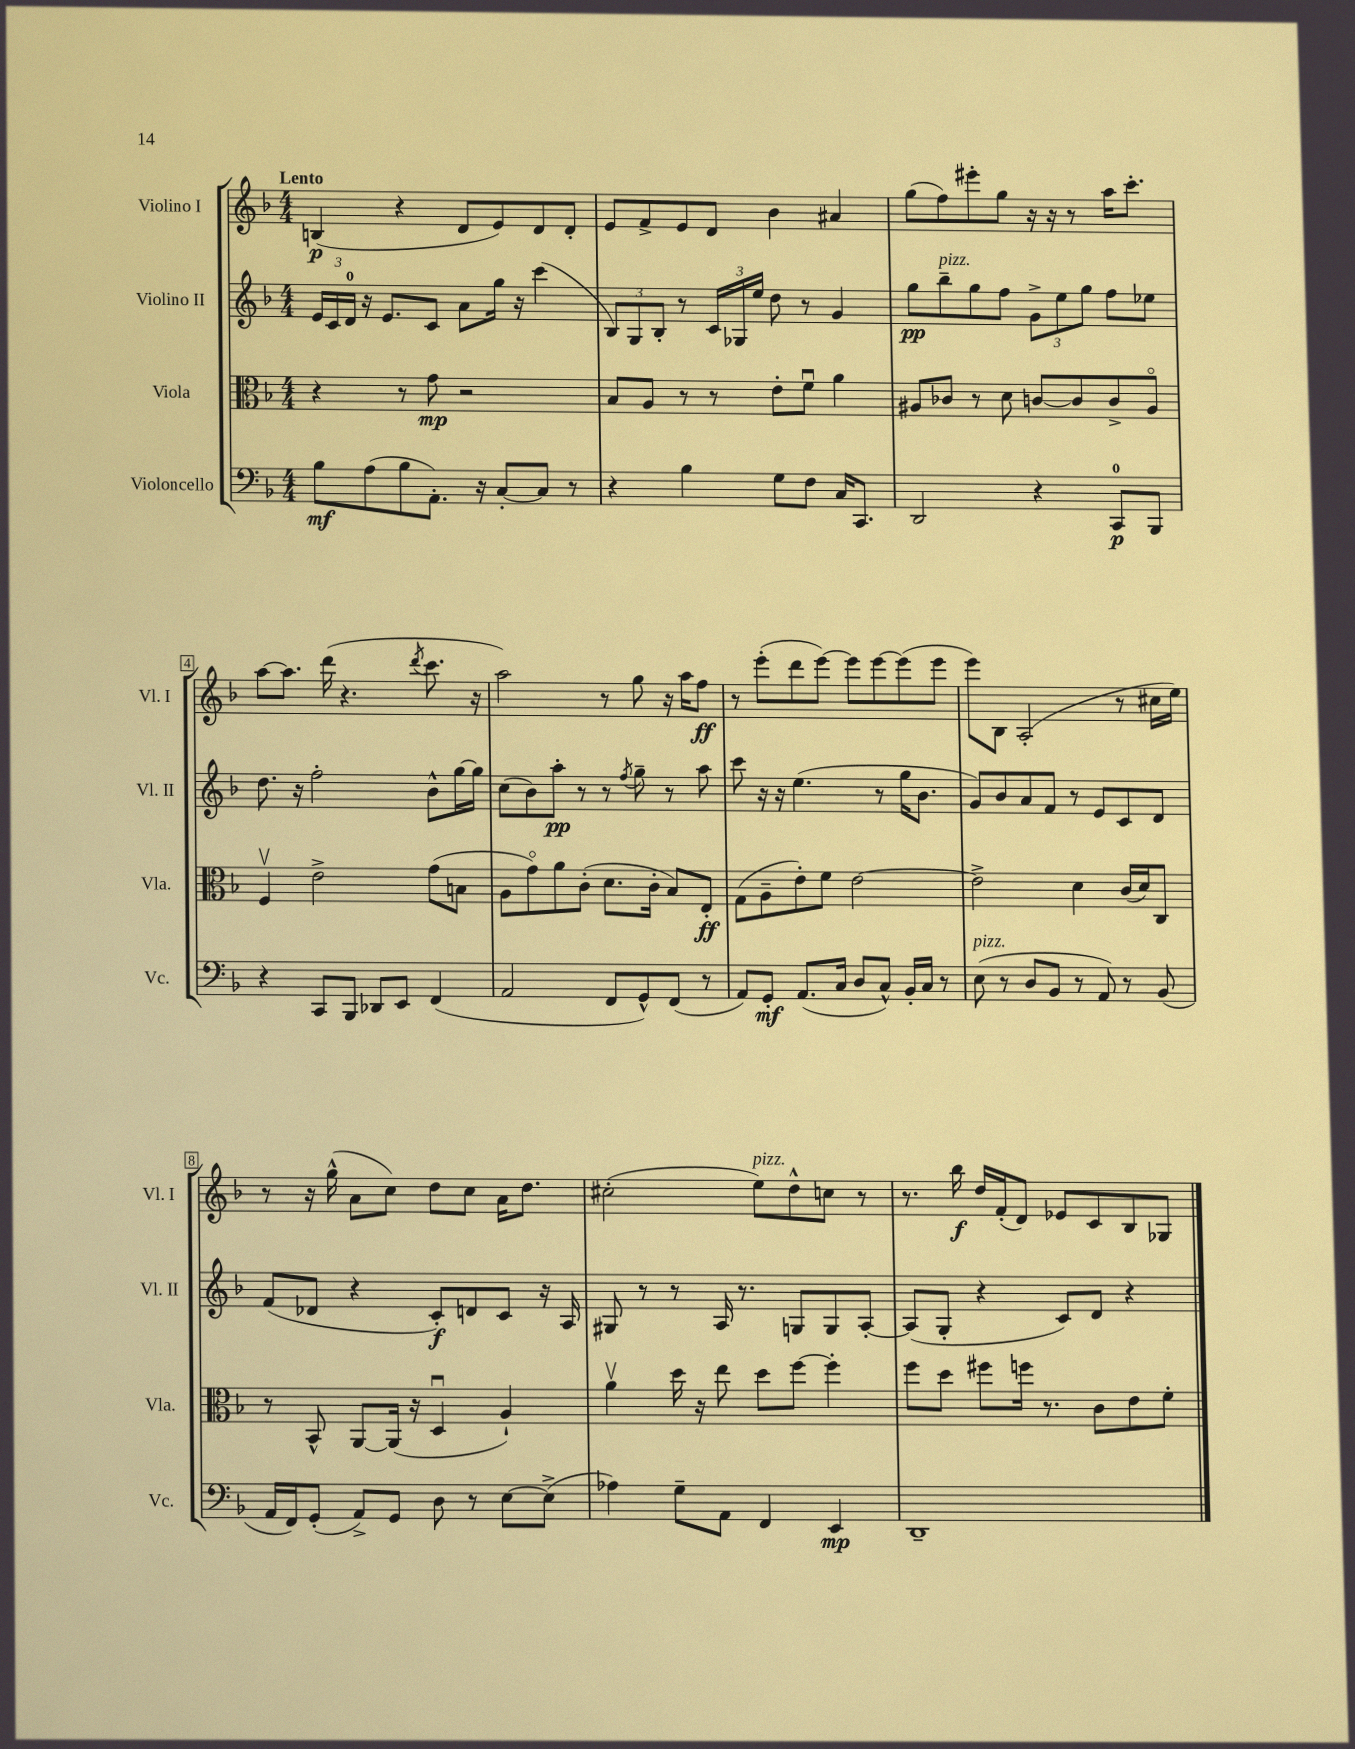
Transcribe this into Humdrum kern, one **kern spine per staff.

**kern	**dynam	**kern	**dynam	**kern	**dynam	**kern	**dynam
*part4	*part4	*part3	*part3	*part2	*part2	*part1	*part1
*staff4	*staff4	*staff3	*staff3	*staff2	*staff2	*staff1	*staff1
*I"Violoncello	*	*I"Viola	*	*I"Violino II	*	*I"Violino I	*
*I'Vc.	*	*I'Vla.	*	*I'Vl. II	*	*I'Vl. I	*
*clefF4	*	*clefC3	*	*clefG2	*	*clefG2	*
*k[b-]	*	*k[b-]	*	*k[b-]	*	*k[b-]	*
*M4/4	*	*M4/4	*	*M4/4	*	*M4/4	*
=1	=1	=1	=1	=1	=1	=1	=1
!	!	!	!	!	!	!LO:TX:a:B:t=Lento	!
8B-\L	mf	4r	.	24e/LL	.	(4Bn/	p
.	.	.	.	24c/	.	.	.
.	.	.	.	24d/JJ	.	.	.
(8A\	.	.	.	16r	.	.	.
.	.	.	.	8.e/L	.	.	.
8B-\	.	8r	.	.	.	4r	.
8.AA'\J)	.	8g\	mp	8c/J	.	.	.
.	.	2r	.	8a\L	.	8d/L	.
16r	.	.	.	.	.	.	.
[8C'/L	.	.	.	16gg\Jk	.	8e/)	.
.	.	.	.	16r	.	.	.
8C/J]	.	.	.	(4ccc\	.	8d/	.
8r	.	.	.	.	.	8d'/J	.
=2	=2	=2	=2	=2	=2	=2	=2
4r	.	8B-/L	.	12B-/L)	.	8e/L	.
.	.	.	.	12G/	.	.	.
.	.	8A/J	.	.	.	8f^/	.
.	.	.	.	12B-'/J	.	.	.
4B-\	.	8r	.	8r	.	8e/	.
.	.	8r	.	24c/LL	.	8d/J	.
.	.	.	.	24G-X/	.	.	.
.	.	.	.	24ee/JJ	.	.	.
8G\L	.	8e'\L	.	8dd\	.	4b-\	.
8F\J	.	8fu\J	.	8r	.	.	.
16C/KL	.	4a\	.	4g/	.	4a#X/	.
8.CC/J	.	.	.	.	.	.	.
=3	=3	=3	=3	=3	=3	=3	=3
2DD/	.	8A#X/L	.	8gg\L	pp	(8gg\L	.
!	!	!	!	!LO:TX:a:i:t=pizz.	!	!	!
.	.	8c-X/J	.	8bb-~\	.	8ff\)	.
.	.	8r	.	8gg\	.	8eee#X'\	.
.	.	8d\	.	8ff\J	.	8gg\J	.
4r	.	[8cn/L	.	12g^\L	.	16r	.
.	.	.	.	.	.	16r	.
.	.	.	.	12ee\	.	.	.
.	.	8c/]	.	.	.	8r	.
.	.	.	.	12gg\J	.	.	.
8CC/L	p	8c^/	.	8ff\L	.	16aa\KL	.
.	.	.	.	.	.	8.ccc'\J	.
8BBB-/J	.	8A#/J	.	8ee-X\J	.	.	.
!!LO:LB:g=z
=4	=4	=4	=4	=4	=4	=4	=4
4r	.	4Fv/	.	8.dd\	.	[8aa\L	.
.	.	.	.	.	.	8.aa\J]	.
.	.	.	.	16r	.	.	.
8CC/L	.	2e^\	.	2ff'\	.	.	.
.	.	.	.	.	.	(16ddd\	.
8BBB-/J	.	.	.	.	.	4.r	.
8DD-X/L	.	.	.	.	.	.	.
8EE/J	.	.	.	.	.	.	.
.	.	.	.	.	.	8qddd/	.
(4FF/	.	(8g\L	.	8b-^^\L	.	8.ccc\	.
.	.	8Bn\J	.	[16gg\L	.	.	.
.	.	.	.	16gg\JJ]	.	16r	.
=5	=5	=5	=5	=5	=5	=5	=5
2AA/	.	8A\L	.	(8cc\L	.	2aa\)	.
.	.	8g\)	.	8b-\)	.	.	.
.	.	8a\	.	8aa'\J	pp	.	.
.	.	(8c'\J	.	8r	.	.	.
8FF/L	.	8.d\L	.	8r	.	8r	.
.	.	.	.	8qff/	.	.	.
8GG^^/)	.	.	.	8gg~\	.	8gg\	.
.	.	16c'\Jk	.	.	.	.	.
(8FF/J	.	8B-/L)	.	8r	.	16r	.
.	.	.	.	.	.	16aa\KL	.
8r	.	8E'/J	ff	8aa\	.	8ff\J	ff
=6	=6	=6	=6	=6	=6	=6	=6
8AA/L)	.	(8G\L	.	8ccc\	.	8r	.
8GG'/J	mf	8A~\	.	16r	.	(8eee'\L	.
.	.	.	.	16r	.	.	.
(8.AA/L	.	8e'\)	.	(4.ee\	.	8ddd\	.
.	.	8f\J	.	.	.	[8eee\J)	.
16C/Jk	.	.	.	.	.	.	.
8D/L	.	[2e\	.	.	.	8eee\L]	.
8C^^/J)	.	.	.	8r	.	[8eee\	.
16BB-'/LL	.	.	.	16gg\KL	.	(8eee\]	.
16C/JJ	.	.	.	8.b-\J	.	.	.
8r	.	.	.	.	.	8eee\J	.
=7	=7	=7	=7	=7	=7	=7	=7
!LO:TX:a:i:t=pizz.	!	!	!	!	!	!	!
(8E\	.	2e^\]	.	8g/L)	.	8eee\L)	.
8r	.	.	.	8b-/	.	8B-\J	.
8D/L	.	.	.	8a/	.	(2A'/	.
8BB-/J	.	.	.	8f/J	.	.	.
8r	.	4d\	.	8r	.	.	.
8AA/)	.	.	.	8e/L	.	.	.
8r	.	(16c/LL	.	8c/	.	8r	.
.	.	16d/J)	.	.	.	.	.
(8BB-/	.	8C/J	.	8d/J	.	16cc#X\LL	.
.	.	.	.	.	.	16ee\JJ)	.
!!LO:LB:g=z
=8	=8	=8	=8	=8	=8	=8	=8
16AA/LL	.	8r	.	(8f/L	.	8r	.
16FF/J)	.	.	.	.	.	.	.
(8GG'/J	.	8BB-^^/	.	8d-X/J	.	16r	.
.	.	.	.	.	.	(16gg^^\	.
8AA^/L)	.	[8AA/L	.	4r	.	8a\L	.
8GG/J	.	(16AA/Jk]	.	.	.	8cc\J)	.
.	.	16r	.	.	.	.	.
8D\	.	4Du/	.	8c'/L)	f	8dd\L	.
8r	.	.	.	8dn/	.	8cc\J	.
[8E\L	.	4A`/)	.	8c/J	.	16a\KL	.
.	.	.	.	.	.	8.dd\J	.
(8E^\J]	.	.	.	16r	.	.	.
.	.	.	.	16A/	.	.	.
=9	=9	=9	=9	=9	=9	=9	=9
4A-X\)	.	4av\	.	8G#X/	.	(2cc#X'\	.
.	.	.	.	8r	.	.	.
8G~\L	.	16dd\	.	8r	.	.	.
.	.	16r	.	.	.	.	.
8AA\J	.	8ee\	.	16A/	.	.	.
.	.	.	.	8.r	.	.	.
!	!	!	!	!	!	!LO:TX:a:i:t=pizz.	!
4FF/	.	8dd\L	.	.	.	8ee\L)	.
.	.	[8ff\J	.	8Gn/L	.	8dd^^\	.
4EE/	mp	4ff'\]	.	8G/	.	8ccn\J	.
.	.	.	.	[8A'/J	.	8r	.
=10	=10	=10	=10	=10	=10	=10	=10
1DD~	.	8ff\L	.	(8A/L]	.	8.r	.
.	.	8dd\J	.	8G'/J	.	.	.
.	.	.	.	.	.	16bb-\	f
.	.	8ff#X\L	.	4r	.	16dd/LL	.
.	.	.	.	.	.	(16f'/J	.
.	.	16ffn\Jk	.	.	.	8d/J)	.
.	.	8.r	.	.	.	.	.
.	.	.	.	8c/L)	.	8e-X/L	.
.	.	8c\L	.	8d/J	.	8c/	.
.	.	8e\	.	4r	.	8B-/	.
.	.	8f'\J	.	.	.	8G-X/J	.
==	==	==	==	==	==	==	==
*-	*-	*-	*-	*-	*-	*-	*-
